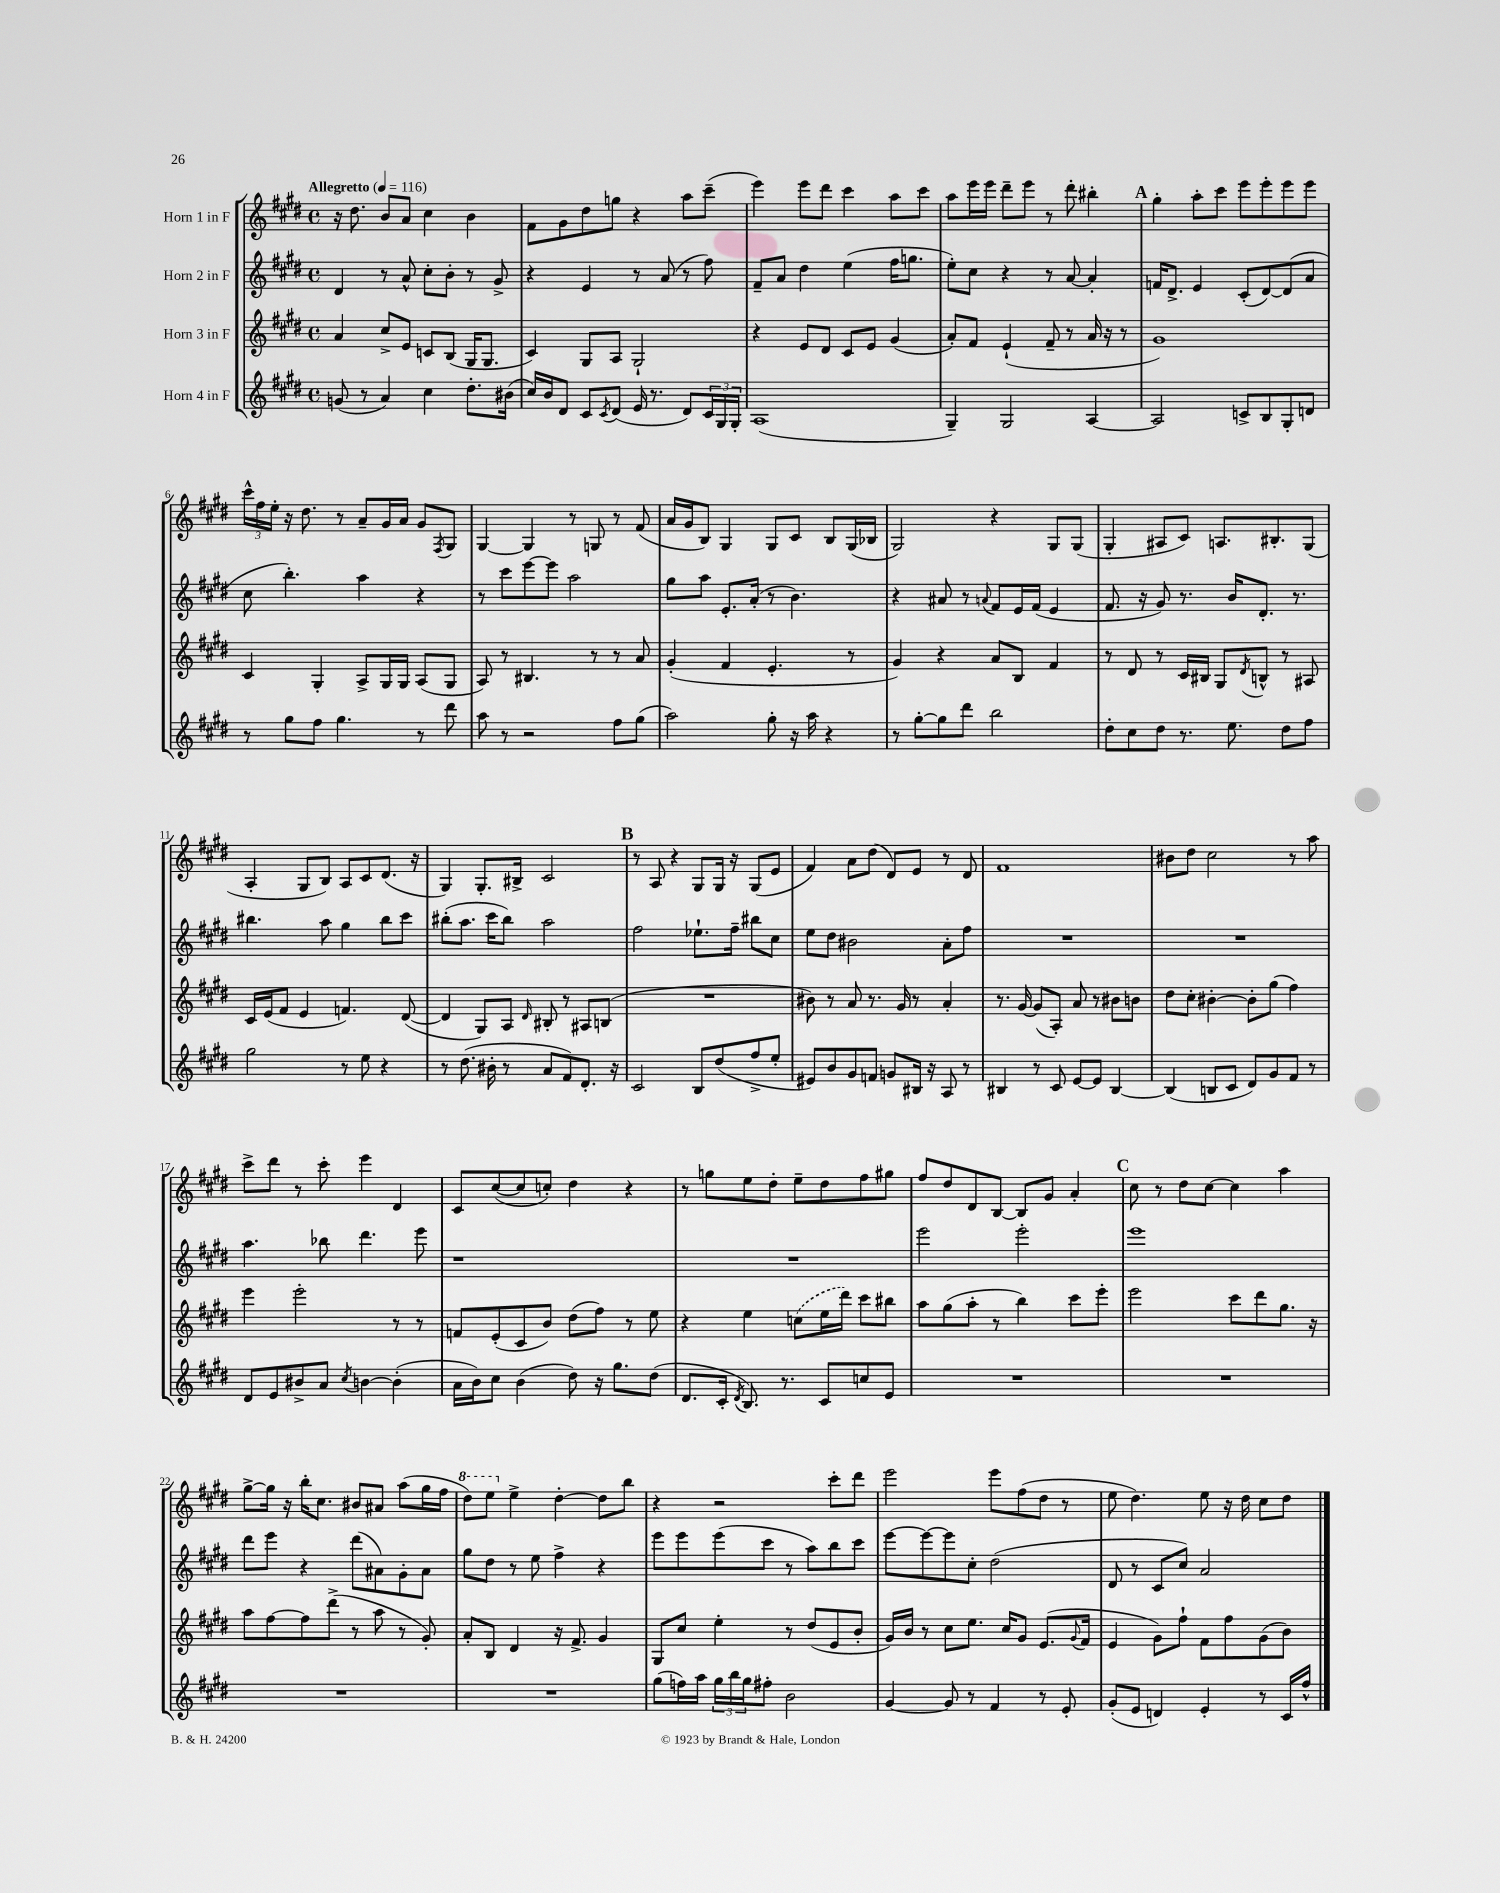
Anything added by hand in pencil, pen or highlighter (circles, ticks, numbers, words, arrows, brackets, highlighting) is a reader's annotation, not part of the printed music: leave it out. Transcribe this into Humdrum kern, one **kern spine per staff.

**kern	**kern	**kern	**kern
*staff4	*staff3	*staff2	*staff1
*clefG2	*clefG2	*clefG2	*clefG2
*k[f#c#g#d#]	*k[f#c#g#d#]	*k[f#c#g#d#]	*k[f#c#g#d#]
*M4/4	*M4/4	*M4/4	*M4/4
*met(c)	*met(c)	*met(c)	*met(c)
*MM116	*MM116	*MM116	*MM116
(8g	4a	4d#	16r
.	.	.	8.dd#
8r	.	.	.
4a)	8cc#^	8r	8b
.	8e	8a^^	8a
4cc#	8c	8cc#'	4cc#
.	(8B	8b'	.
8.dd#'	16G#	8r	4b
.	8.G#	.	.
.	.	8g#^	.
(16b#	.	.	.
=	=	=	=
16cc#)	4c#)	4r	8f#
16b	.	.	.
8d#	.	.	8g#
8c#	8G#	4e	8dd#
8qc#	.	.	.
(8d#	8A	.	8gg
16e	2G#`	8r	4r
8.r	.	.	.
.	.	(8a	.
8d#)	.	8r	8aa
24c#	.	8ff#)	(8ccc#~
24G#	.	.	.
24G#'	.	.	.
=	=	=	=
(1A	4r	8f#~	4eee)
.	.	8a	.
.	8e	4dd#	8eee
.	8d#	.	8ddd#
.	8c#	(4ee	4ccc#
.	8e	.	.
.	(4g#	16ff#	8aa
.	.	8.gg	.
.	.	.	8ccc#
=	=	=	=
4G#~)	8a')	8ee')	8aa
.	8f#	8cc#	16eee
.	.	.	16eee
2G#	(4e`	4r	8ddd#~
.	.	.	8eee
.	8f#~	8r	8r
.	8r	[8a	8ddd#'
[4A	16a	4a']	4bb#'
.	16r	.	.
.	8r	.	.
=	=	=	=
2A]	1g#)	16f	4gg#'
.	.	8.d#^	.
.	.	4e	8aa'
.	.	.	8ccc#
8c^	.	(8c#'	8eee
8B	.	[8d#)	8eee'
8G#'	.	(8d#]	8eee
8d	.	8a	8eee
=	=	=	=
8r	4c#	8cc#	24ccc#^^
.	.	.	24ff#
.	.	.	24ee'
8gg#	.	4.bb')	16r
.	.	.	8.dd#
8ff#	4G#'	.	.
4.gg#	.	.	8r
.	8A^	4aa	8a~
.	16G#	.	16g#
.	16G#	.	16a
8r	(8A	4r	8g#
.	.	.	8qF#
8ddd#	8G#	.	8G#
=	=	=	=
8aa	8A)	8r	[4G#
8r	8r	8ccc#	.
2r	4.B#	[8eee	4G#]
.	.	8eee]	.
.	.	2aa	8r
.	8r	.	8G
8ff#	8r	.	8r
(8gg#	8a	.	(8f#
=	=	=	=
2aa)	(4g#'	8gg#	16a
.	.	.	16g#
.	.	8aa	8B)
.	4f#	8.e'	4G#
.	.	(16a'	.
8gg#'	4.e'	8r	8G#
16r	.	4.b)	8c#
16aa	.	.	.
4r	.	.	8B
.	8r	.	(16G#
.	.	.	16B-
=	=	=	=
8r	4g#)	4r	2G#)
[8gg#'	.	.	.
8gg#]	4r	8a#	.
8ddd#	.	8r	.
.	.	8qqa	.
2bb	8a	8f#	4r
.	8B	16e	.
.	.	(16f#	.
.	4f#	4e	8G#
.	.	.	(8G#
=	=	=	=
8dd#'	8r	8.f#	4G#'
8cc#	8d#	.	.
.	.	16r	.
8dd#	8r	8g#)	8A#
8.r	16c#	8.r	8c#)
.	16B#	.	.
.	8G#	.	8.A
8.ee	.	16b	.
.	8qd#	.	.
.	8B^^	8.d#'	.
.	.	.	8.B#'
8dd#	8r	.	.
.	.	8.r	.
8ff#	8A#	.	(8G#
=	=	=	=
2gg#	16c#	4.bb#	4A'
.	(16e	.	.
.	8f#	.	.
.	4e	.	8G#
.	.	8aa	8B)
8r	4.f)	4gg#	8A
8ee	.	.	8c#
4r	.	8bb#	(8.d#
.	([8d#	8ccc#	.
.	.	.	16r
=	=	=	=
8r	4d#]	(8bb#'	4G#)
(8.dd#	.	8.aa	.
.	8G#)	.	8.G#'
16b#'	.	16ccc#	.
8r	8A	8bb#)	.
.	.	.	16B#^
.	16qqd#	.	.
8a	8B#'	2aa	2c#
8f#)	8r	.	.
8.d#'	8A#	.	.
.	(8B	.	.
16r	.	.	.
=	=	=	=
2c#	1r	2ff#	8r
.	.	.	8A
.	.	.	4r
8B	.	8.ee-`	8G#
(8dd#	.	.	16G#
.	.	16ff#~	16r
8ff#^	.	8bb#	(8G#
8ee'	.	8cc#	8e
=	=	=	=
8e#)	8b#)	8ee	4f#)
8b	8r	8dd#	.
8g#	8a	2b#	8a
8f	8.r	.	(8dd#
8g	.	.	8d#)
.	16g#	.	.
16B#	8r	.	8e
16r	.	.	.
8A	4a'	8a'	8r
8r	.	8ff#	8d#
=	=	=	=
4B#	8.r	1r	1f#
.	[16g#	.	.
8r	(8g#]	.	.
8c#	8A')	.	.
[8e	8a	.	.
8e]	8r	.	.
[4B#	8b#	.	.
.	8b	.	.
=	=	=	=
(4B#]	8dd#	1r	8b#
.	8cc#'	.	8dd#
8B	[4b#'	.	2cc#
8c#	.	.	.
8d#)	8b#']	.	.
8g#	(8gg#	.	.
8f#	4ff#)	.	8r
8r	.	.	8aa
=	=	=	=
8d#	4eee	4.aa	8ccc#^
8e	.	.	8ddd#
8b#^	2eee'	.	8r
8a	.	8bb-	8ccc#'
8qcc#	.	.	.
[4b	.	4.ddd#	4eee
(4b']	8r	.	4d#
.	8r	8eee	.
=	=	=	=
16a	8f	1r	8c#
16b)	.	.	.
8cc#	(8e'	.	([8cc#
(4b	8c#	.	8cc#]
.	8b)	.	8cc')
8dd#)	(8dd#	.	4dd#
16r	8ff#)	.	.
8.gg#	.	.	.
.	8r	.	4r
(8dd#	8ee	.	.
=	=	=	=
8.d#	4r	1r	8r
.	.	.	8gg
16c#'	.	.	.
8qd#	.	.	.
8.B)	4ee	.	8ee
.	.	.	8dd#'
8.r	.	.	.
.	(8cc	.	8ee~
8c#	16ee	.	8dd#
.	16ddd#)	.	.
8cc	8ccc#	.	8ff#
8e	8bb#	.	8gg#
=	=	=	=
1r	8aa	2eee	8ff#
.	(8gg#	.	8dd#
.	8aa'	.	8d#
.	8r	.	[8B
.	4bb)	2eee'	8B]
.	.	.	8g#
.	8ccc#	.	4a'
.	8eee'	.	.
=	=	=	=
1r	2eee	1eee	8cc#
.	.	.	8r
.	.	.	8dd#
.	.	.	[8cc#
.	8ccc#	.	4cc#]
.	8ddd#	.	.
.	8.gg#	.	4aa
.	16r	.	.
=	=	=	=
1r	8aa	8ddd#	[8gg#^
.	[8ff#	8eee	16gg#]
.	.	.	16r
.	8ff#]	4r	16bb'
.	.	.	8.cc#
.	(8ddd#^	.	.
.	8r	(8ddd#	8b#
.	8aa	8a#)	8a#
.	8r	8g#'	(8aa
.	8g#')	8a#	16gg#
.	.	.	16ff#
=	=	=	=
1r	8a'	8gg#	8ddd#)
.	8B	8dd#	8eee
.	4d#	8r	4ee^
.	.	8ee	.
.	16r	4ff#^	[4dd#'
.	8.f#^	.	.
.	4g#	4r	8dd#]
.	.	.	8bb
=	=	=	=
(8gg#	8G#	8eee	4r
16ff)	8cc#	8eee	.
16aa	.	.	.
24gg#	4ee'	(8eee	2r
24bb	.	.	.
24gg#	.	.	.
8ff#'	.	8ccc#	.
2b	8r	8r	.
.	(8dd#	8aa)	.
.	8e	8bb	8ccc#'
.	8b'	8ccc#	8ddd#
=	=	=	=
[4g#	16g#)	[8eee	2eee
.	16b	.	.
.	8r	8eee_	.
8g#]	8cc#	8eee]	.
8r	8.ee	8cc#'	.
4f#	.	(2dd#	8eee
.	16cc#	.	.
.	8g#	.	(8ff#
8r	(8.e	.	8dd#
8e'	.	.	8r
.	8qqg#	.	.
.	16f#	.	.
=	=	=	=
(8g#'	4e	8d#	8ee
8e	.	8r	4.dd#)
4d)	8g#)	8c#	.
.	8ff#`	8cc#)	.
4e'	8f#	2a	8ee
.	8ff#	.	16r
.	.	.	16dd#
8r	(8g#	.	8cc#
16c#	8b)	.	8dd#
16ff#^^	.	.	.
==	==	==	==
*-	*-	*-	*-
